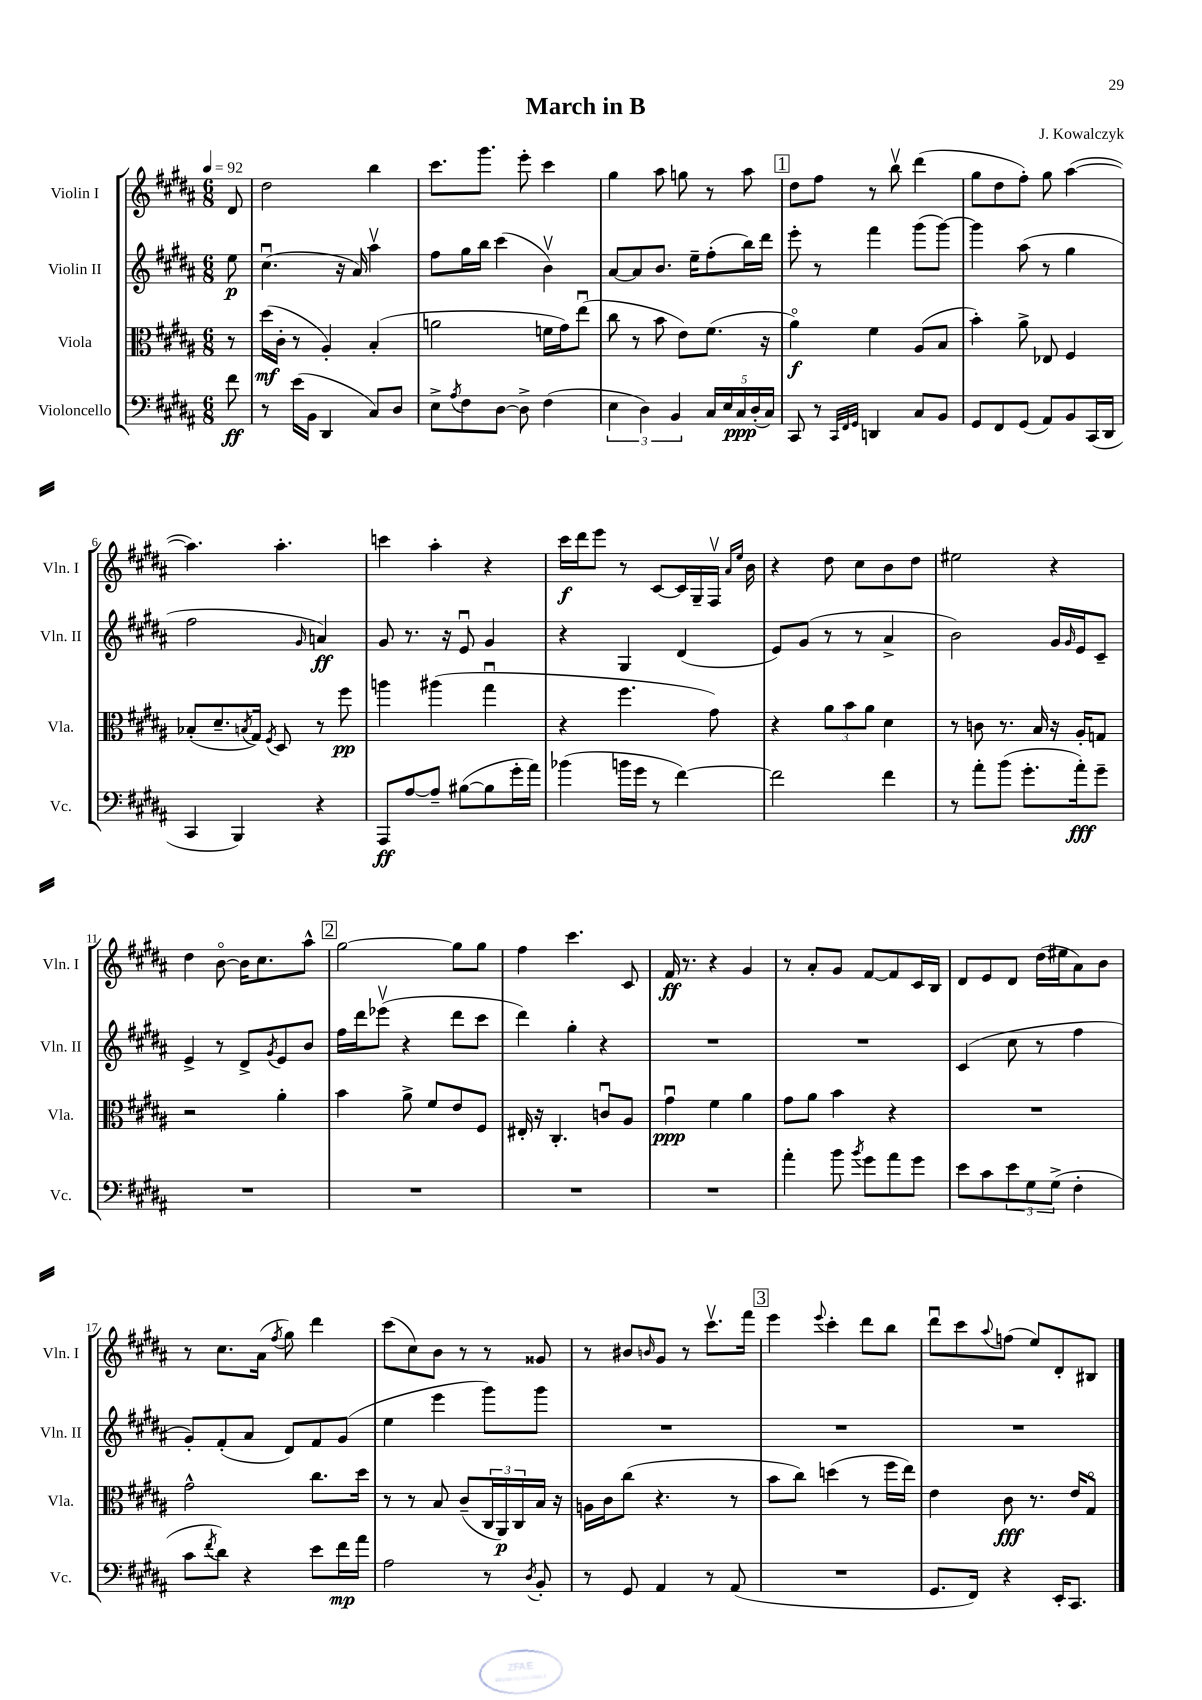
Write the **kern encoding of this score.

**kern	**dynam	**kern	**dynam	**kern	**dynam	**kern	**dynam
*part4	*part4	*part3	*part3	*part2	*part2	*part1	*part1
*staff4	*staff4	*staff3	*staff3	*staff2	*staff2	*staff1	*staff1
*I"Violoncello	*	*I"Viola	*	*I"Violin II	*	*I"Violin I	*
*I'Vc.	*	*I'Vla.	*	*I'Vln. II	*	*I'Vln. I	*
*clefF4	*	*clefC3	*	*clefG2	*	*clefG2	*
*k[f#c#g#d#a#]	*	*k[f#c#g#d#a#]	*	*k[f#c#g#d#a#]	*	*k[f#c#g#d#a#]	*
*M6/8	*	*M6/8	*	*M6/8	*	*M6/8	*
*MM92	*	*MM92	*	*MM92	*	*MM92	*
=	=	=	=	=	=	=	=
8f#\	ff	8r	.	8ee\	p	8d#/	.
=1	=1	=1	=1	=1	=1	=1	=1
8r	.	(16dd#\LL	mf	(4.cc#u\	.	2dd#\	.
.	.	16c#'\JJ	.	.	.	.	.
(16e\LL	.	8r	.	.	.	.	.
16BB\JJ	.	.	.	.	.	.	.
4DD#/	.	4A#'/)	.	.	.	.	.
.	.	.	.	16r	.	.	.
.	.	.	.	16a#/)	.	.	.
8C#/L)	.	(4B'/	.	4aa#v\	.	4bb\	.
8D#/J	.	.	.	.	.	.	.
=2	=2	=2	=2	=2	=2	=2	=2
8E^\L	.	2an\	.	8ff#\L	.	8.ccc#\L	.
8qA#/	.	.	.	.	.	.	.
8F#\	.	.	.	16gg#\L	.	.	.
.	.	.	.	16bb\JJ	.	8.ggg#\J	.
[8D#\J	.	.	.	(4ccc#\	.	.	.
8D#^\]	.	.	.	.	.	8eee'\	.
(4F#\	.	16fn\LL	.	4bv\)	.	4ccc#\	.
.	.	16g#\J)	.	.	.	.	.
.	.	(8eeu\J	.	.	.	.	.
=3	=3	=3	=3	=3	=3	=3	=3
6E\	.	8cc#\	.	[8a#/L	.	4gg#\	.
.	.	8r	.	8a#/]	.	.	.
6D#\)	.	.	.	.	.	.	.
.	.	8b\	.	8.b/J	.	8aa#\	.
6BB/	.	.	.	.	.	.	.
.	.	8e\L)	.	.	.	8ggn\	.
.	.	.	.	16ee~\KL	.	.	.
20C#/LL	.	(8.f#\J	.	(8ff#'\	.	8r	.
20E/	.	.	.	.	.	.	.
20C#/	ppp	.	.	.	.	.	.
.	.	.	.	16bb\L)	.	8aa#\	.
(20D#'/	.	.	.	.	.	.	.
.	.	16r	.	16ddd#\JJ	.	.	.
20C#/JJ)	.	.	.	.	.	.	.
!!LO:REH:place=s1:t=1
=4	=4	=4	=4	=4	=4	=4	=4
8CC#/	.	4a#\)	f	8eee'\	.	8dd#\L	.
8r	.	.	.	8r	.	8ff#\J	.
32qqCC#/LLL	.	.	.	.	.	.	.
32qqFF#/	.	.	.	.	.	.	.
32qqGG#/JJJ	.	.	.	.	.	.	.
4DDn/	.	4f#\	.	4fff#\	.	8r	.
.	.	.	.	.	.	8bbv\	.
8C#/L	.	(8A#/L	.	(8ggg#\L	.	(4ddd#\	.
8BB/J	.	8B/J	.	[8ggg#\J)	.	.	.
=5	=5	=5	=5	=5	=5	=5	=5
8GG#/L	.	4b'\)	.	4ggg#\]	.	8gg#\L	.
8FF#/	.	.	.	.	.	8dd#\	.
(8GG#/J	.	8a#^\	.	(8aa#\	.	8ff#'\J)	.
8AA#/L)	.	8E-X/	.	8r	.	8gg#\	.
8BB/	.	4F#/	.	4gg#\	.	([4aa#\	.
(16CC#/L	.	.	.	.	.	.	.
16DD#/JJ	.	.	.	.	.	.	.
!!LO:LB:g=z
=6	=6	=6	=6	=6	=6	=6	=6
4CC#/	.	(8B-X'/L	.	2ff#\	.	4.aa#\])	.
.	.	8.d#~/	.	.	.	.	.
4BBB/)	.	.	.	.	.	.	.
.	.	8qBn/	.	.	.	.	.
.	.	16G#/Jk)	.	.	.	.	.
.	.	8qF#/	.	.	.	.	.
.	.	8D#/	.	.	.	4.aa#'\	.
.	.	.	.	16qqg#/	.	.	.
4r	.	8r	.	4an/)	ff	.	.
.	.	8ff#\	pp	.	.	.	.
=7	=7	=7	=7	=7	=7	=7	=7
8AAA#/L	ff	4aan\	.	8g#/	.	4cccn\	.
[8A#/	.	.	.	8.r	.	.	.
8A#~/J]	.	(4aa#X\	.	.	.	4aa#'\	.
.	.	.	.	16r	.	.	.
([8B#X\L	.	.	.	8eu/	.	.	.
8B#\]	.	4gg#u\	.	4g#/	.	4r	.
16g#'\L	.	.	.	.	.	.	.
16a#\JJ)	.	.	.	.	.	.	.
=8	=8	=8	=8	=8	=8	=8	=8
(4b-X\	.	4r	.	4r	.	16ccc#\LL	f
.	.	.	.	.	.	16ddd#\J	.
.	.	.	.	.	.	8eee\J	.
16bn\LL	.	4.ff#\	.	4G#/	.	8r	.
16g#\JJ	.	.	.	.	.	.	.
8r	.	.	.	.	.	[8c#/L	.
[4f#\)	.	.	.	(4d#/	.	16c#/L]	.
.	.	.	.	.	.	16G#~/	.
.	.	8g#\)	.	.	.	16F#v/JJ	.
.	.	.	.	.	.	16qqa#/LL	.
.	.	.	.	.	.	16qqee/JJ	.
.	.	.	.	.	.	16b\	.
=9	=9	=9	=9	=9	=9	=9	=9
2f#\]	.	4r	.	8e/L)	.	4r	.
.	.	.	.	(8g#/J	.	.	.
.	.	12a#\L	.	8r	.	8dd#\	.
.	.	12b\	.	.	.	.	.
.	.	.	.	8r	.	8cc#\L	.
.	.	12a#\J	.	.	.	.	.
4f#\	.	4d#\	.	4a#^/	.	8b\	.
.	.	.	.	.	.	8dd#\J	.
=10	=10	=10	=10	=10	=10	=10	=10
8r	.	8r	.	2b\)	.	2ee#X\	.
8a#'\L	.	8cn\	.	.	.	.	.
(8b\J	.	8.r	.	.	.	.	.
8.g#'\L	.	.	.	.	.	.	.
.	.	16B/	.	.	.	.	.
.	.	16r	.	16g#/LL	.	4r	.
.	.	.	.	16qqg#/	.	.	.
16a#'\k)	fff	16A#'/KL	.	16e/J	.	.	.
8g#~\J	.	8Gn/J	.	8c#~/J	.	.	.
!!LO:LB:g=z
=11	=11	=11	=11	=11	=11	=11	=11
2.r	.	2r	.	4e^/	.	4dd#\	.
.	.	.	.	8r	.	[8b\	.
.	.	.	.	8d#^/L	.	16b\KL]	.
.	.	.	.	.	.	8.cc#\	.
.	.	.	.	8qg#/	.	.	.
.	.	4a#'\	.	8e/	.	.	.
.	.	.	.	8b/J	.	8aa#^^\J	.
!!LO:REH:place=s1:t=2
=12	=12	=12	=12	=12	=12	=12	=12
2.r	.	4b\	.	16ff#\LL	.	[2gg#\	.
.	.	.	.	16ddd#\J	.	.	.
.	.	.	.	(8eee-Xv\J	.	.	.
.	.	8a#^\	.	4r	.	.	.
.	.	8f#/L	.	.	.	.	.
.	.	8e/	.	8ddd#\L	.	8gg#\L]	.
.	.	8F#/J	.	8ccc#\J	.	8gg#\J	.
=13	=13	=13	=13	=13	=13	=13	=13
2.r	.	16E#X'/	.	4ddd#\)	.	4ff#\	.
.	.	16r	.	.	.	.	.
.	.	4.C#'/	.	.	.	.	.
.	.	.	.	4gg#'\	.	4.ccc#\	.
.	.	8cnu/L	.	4r	.	.	.
.	.	8A#/J	.	.	.	8c#/	.
=14	=14	=14	=14	=14	=14	=14	=14
2.r	.	4g#u\	ppp	2.r	.	16f#/	ff
.	.	.	.	.	.	8.r	.
.	.	4f#\	.	.	.	4r	.
.	.	4a#\	.	.	.	4g#/	.
=15	=15	=15	=15	=15	=15	=15	=15
4a#'\	.	8g#\L	.	2.r	.	8r	.
.	.	8a#\J	.	.	.	8a#'/L	.
8b\	.	4b\	.	.	.	8g#/J	.
8qb/	.	.	.	.	.	.	.
8g#\L	.	.	.	.	.	[8f#/L	.
8a#\	.	4r	.	.	.	8f#/]	.
8g#\J	.	.	.	.	.	16c#/L	.
.	.	.	.	.	.	16B/JJ	.
=16	=16	=16	=16	=16	=16	=16	=16
8e\L	.	2.r	.	(4c#/	.	8d#/L	.
8c#\	.	.	.	.	.	8e/	.
12e\	.	.	.	8cc#\	.	8d#/J	.
12G#\	.	.	.	.	.	.	.
.	.	.	.	8r	.	(16dd#\LL	.
(12G#^\J	.	.	.	.	.	.	.
.	.	.	.	.	.	16ee#X\J	.
4F#'\	.	.	.	4ff#\	.	8a#\)	.
.	.	.	.	.	.	8b\J	.
!!LO:LB:g=z
=17	=17	=17	=17	=17	=17	=17	=17
8c#\L	.	2g#^^\	.	8g#'/L)	.	8r	.
8qf#/	.	.	.	.	.	.	.
8d#\J)	.	.	.	(8f#'/	.	8.cc#\L	.
4r	.	.	.	8a#/J	.	.	.
.	.	.	.	.	.	(16a#\Jk	.
.	.	.	.	.	.	8qff#/	.
.	.	.	.	8d#/L)	.	8gg#\)	.
8e\L	.	8.cc#\L	.	8f#/	.	4ddd#\	.
16f#\L	mp	.	.	(8g#/J	.	.	.
16a#\JJ	.	16dd#\Jk	.	.	.	.	.
=18	=18	=18	=18	=18	=18	=18	=18
2A#\	.	8r	.	4ee\	.	(8ccc#\L	.
.	.	8r	.	.	.	8cc#\)	.
.	.	8B/	.	4eee\	.	8b\J	.
.	.	(8c#~/L	.	.	.	8r	.
8r	.	24C#/L	.	8ggg#\L)	.	8r	.
.	.	24AA#/)	p	.	.	.	.
.	.	24C#/	.	.	.	.	.
8qD#/	.	.	.	.	.	.	.
8BB'/	.	16B/JJ	.	8ggg#\J	.	8g##X/	.
.	.	16r	.	.	.	.	.
=19	=19	=19	=19	=19	=19	=19	=19
8r	.	16An\LL	.	2.r	.	8r	.
.	.	16c#\J	.	.	.	.	.
8GG#/	.	(8cc#\J	.	.	.	8b#X/L	.
.	.	.	.	.	.	16qqbn/	.
4AA#/	.	4.r	.	.	.	8g#/J	.
.	.	.	.	.	.	8r	.
8r	.	.	.	.	.	8.ccc#v\L	.
(8AA#/	.	8r	.	.	.	.	.
.	.	.	.	.	.	16fff#\Jk	.
!!LO:REH:place=s1:t=3
=20	=20	=20	=20	=20	=20	=20	=20
2.r	.	8b\L	.	2.r	.	4eee\	.
.	.	8cc#\J)	.	.	.	.	.
.	.	.	.	.	.	8qqeee/	.
.	.	(4ddn\	.	.	.	4ccc#'\	.
.	.	8r	.	.	.	8ddd#\L	.
.	.	16ff#\LL	.	.	.	8bb\J	.
.	.	16ee\JJ)	.	.	.	.	.
=21	=21	=21	=21	=21	=21	=21	=21
8.GG#/L	.	4e\	.	2.r	.	8ddd#u\L	.
.	.	.	.	.	.	8ccc#\	.
16FF#/Jk)	.	.	.	.	.	.	.
.	.	.	.	.	.	8qqaa#/	.
4r	.	8c#\	fff	.	.	(8ffn\J	.
.	.	8.r	.	.	.	8ee/L)	.
16EE'/KL	.	.	.	.	.	8d#'/	.
8.CC#/J	.	16e/KL	.	.	.	.	.
.	.	8G#/J	.	.	.	8B#X/J	.
==	==	==	==	==	==	==	==
*-	*-	*-	*-	*-	*-	*-	*-
